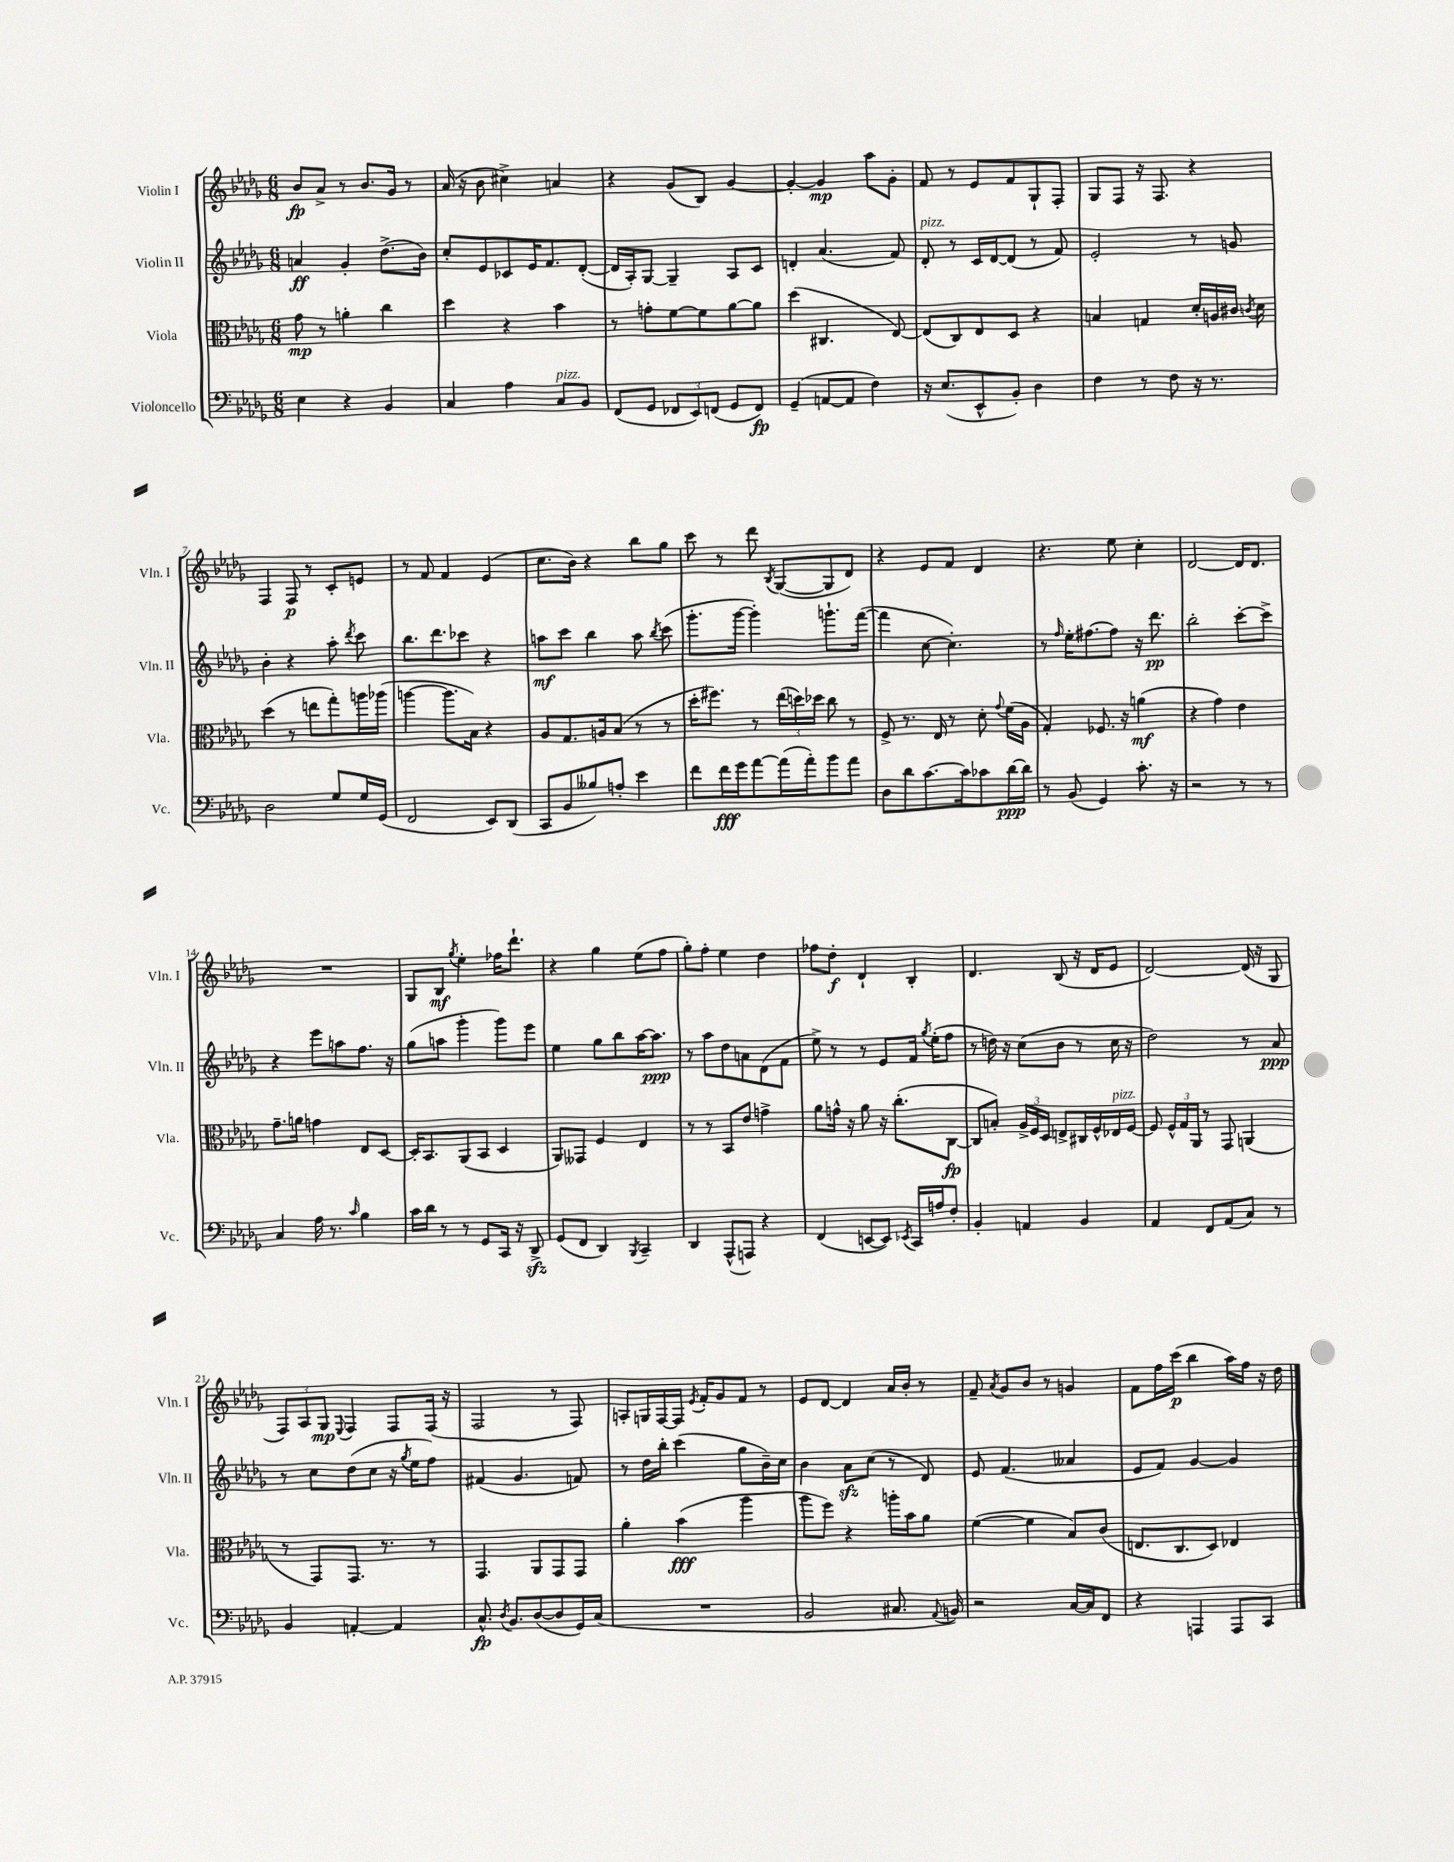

**kern	**dynam	**kern	**dynam	**kern	**dynam	**kern	**dynam
*part4	*part4	*part3	*part3	*part2	*part2	*part1	*part1
*staff4	*staff4	*staff3	*staff3	*staff2	*staff2	*staff1	*staff1
*I"Violoncello	*	*I"Viola	*	*I"Violin II	*	*I"Violin I	*
*I'Vc.	*	*I'Vla.	*	*I'Vln. II	*	*I'Vln. I	*
*clefF4	*	*clefC3	*	*clefG2	*	*clefG2	*
*k[b-e-a-d-g-]	*	*k[b-e-a-d-g-]	*	*k[b-e-a-d-g-]	*	*k[b-e-a-d-g-]	*
*M6/8	*	*M6/8	*	*M6/8	*	*M6/8	*
=1	=1	=1	=1	=1	=1	=1	=1
4E-\	.	8g-\	mp	4an/	ff	8b-/L	fp
.	.	8r	.	.	.	8a-^/J	.
4r	.	4an'\	.	4g-'/	.	8r	.
.	.	.	.	.	.	8.b-/L	.
4BB-/	.	4cc\	.	(8.dd-^\L	.	.	.
.	.	.	.	.	.	16g-/Jk	.
.	.	.	.	.	.	8r	.
.	.	.	.	16b-\Jk)	.	.	.
=2	=2	=2	=2	=2	=2	=2	=2
4C/	.	4dd-\	.	8cc'/L	.	(16a-/	.
.	.	.	.	.	.	16r	.
.	.	.	.	8e-/	.	8b-\	.
4A-\	.	4r	.	8c-X/	.	4cc#X^\)	.
.	.	.	.	16e-/K	.	.	.
.	.	.	.	8.f/	.	.	.
!LO:TX:a:i:t=pizz.	!	!	!	!	!	!	!
8C/L	.	4b-\	.	.	.	4an/	.
8BB-/J	.	.	.	([8d-'/J	.	.	.
=3	=3	=3	=3	=3	=3	=3	=3
(8FF/L	.	8r	.	16d-/LL]	.	4r	.
.	.	.	.	16A-'/J)	.	.	.
8GG-/J	.	8gn'\L	.	[8G-/J	.	.	.
12FF-X/L	.	[8f\	.	4G-~/]	.	(8g-/L	.
12EE-/)	.	.	.	.	.	.	.
.	.	8f\]	.	.	.	8B-/J)	.
(12FFn/J	.	.	.	.	.	.	.
8GG-/L	.	[8a-\	.	8A-/L	.	[4g-/	.
8FF/J)	fp	8a-\J]	.	8c/J	.	.	.
=4	=4	=4	=4	=4	=4	=4	=4
(4GG-~/	.	(4dd-\	.	4dn'/	.	4g-'/_	.
[8AAn/L	.	4.C#X/	.	(4.a-/	.	4g-/]	mp
8AA/J]	.	.	.	.	.	.	.
4F\)	.	.	.	.	.	8aa-\L	.
.	.	[8E-/)	.	8f/)	.	8g-'\J	.
=5	=5	=5	=5	=5	=5	=5	=5
!	!	!	!	!LO:TX:a:i:t=pizz.	!	!	!
16r	.	(8E-/L]	.	8d-'/	.	8f/	.
(8.E-/L	.	.	.	.	.	.	.
.	.	8C/)	.	8r	.	8r	.
8EE-^^/	.	8E-/	.	16c/LL	.	8e-/L	.
.	.	.	.	[16d-/J	.	.	.
8BB-'/J)	.	8D-/J	.	(8d-/J]	.	8f/	.
4D-\	.	4r	.	8r	.	8G-`/	.
.	.	.	.	8f/)	.	8F'/J	.
=6	=6	=6	=6	=6	=6	=6	=6
4F\	.	4Bn/	.	2e-'/	.	8G-/L	.
.	.	.	.	.	.	8F/J	.
8r	.	4Gn/	.	.	.	16r	.
.	.	.	.	.	.	8.F/	.
8F\	.	.	.	.	.	.	.
16r	.	16d-'/LL	.	8r	.	4r	.
8.r	.	16An/	.	.	.	.	.
.	.	16c#X/JJ	.	8gn/	.	.	.
.	.	8qcn/	.	.	.	.	.
.	.	16d-\	.	.	.	.	.
!!LO:LB:g=z
=7	=7	=7	=7	=7	=7	=7	=7
2D-\	.	(4dd-\	.	4b-'\	.	4F/	.
.	.	8r	.	4r	.	8F/	p
.	.	8een\L	.	.	.	8r	.
8G-/L	.	8gg-'\)	.	8aa-'\	.	8c'/L	.
.	.	.	.	8qddd-/	.	.	.
16G-/L	.	16aan\L	.	8ccc\	.	8en/J	.
(16GG-/JJ	.	(16aa-X\JJ	.	.	.	.	.
=8	=8	=8	=8	=8	=8	=8	=8
2FF/	.	[4aan\	.	8.bb-\L	.	8r	.
.	.	.	.	.	.	8f/	.
.	.	.	.	8.ddd-\	.	.	.
.	.	8.aa\L]	.	.	.	4f/	.
.	.	.	.	8ccc-X\J	.	.	.
.	.	16B-\Jk)	.	.	.	.	.
8EE-/L)	.	4r	.	4r	.	(4e-/	.
(8DD-/J	.	.	.	.	.	.	.
=9	=9	=9	=9	=9	=9	=9	=9
8CC/L	.	8A-/L	.	8aan\L	mf	8.cc\L	.
8BB-/	.	8.G-/	.	8ccc\J	.	.	.
.	.	.	.	.	.	16b-\Jk)	.
8B--X/)	.	.	.	4bb-\	.	4r	.
.	.	16An/k	.	.	.	.	.
8An'/J	.	(8B-/J	.	.	.	.	.
4e-\	.	8r	.	8aa\	.	8bb-\L	.
.	.	.	.	8qbb-/	.	.	.
.	.	8r	.	(8ccc\	.	8gg-\J	.
=10	=10	=10	=10	=10	=10	=10	=10
8f\L	.	16dd-'\KL	.	8.ggg-'\L	.	8ccc\	.
.	.	8.ff#X\J)	.	.	.	.	.
16f\L	fff	.	.	.	.	8r	.
16g-\J	.	.	.	[16ggg-\Jk	.	.	.
[8a-\	.	8r	.	4ggg-'\])	.	8ddd-\	.
.	.	.	.	.	.	8qB-/	.
(16a-\L]	.	(24ee-\LL	.	.	.	([8G-/L	.
.	.	24ddn\)	.	.	.	.	.
16a-'\J)	.	.	.	.	.	.	.
.	.	24dd-X\JJ	.	.	.	.	.
8b-\	.	8cc\	.	8.gggn`\L	.	8G-/]	.
8a-\J	.	8r	.	.	.	8d-/J)	.
.	.	.	.	([16fff\Jk	.	.	.
=11	=11	=11	=11	=11	=11	=11	=11
8D-\L	.	8F^/	.	4fff\]	.	4r	.
8d-\	.	8.r	.	.	.	.	.
[8.c\	.	.	.	[8cc\	.	8e-/L	.
.	.	16E-/	.	.	.	.	.
.	.	8r	.	4.cc'\])	.	8f/J	.
16c\k]	.	.	.	.	.	.	.
8c-X\	.	8d-'\	.	.	.	4d-/	.
.	.	8qqg-/	.	.	.	.	.
[16d-\L	ppp	(16f\LL	.	.	.	.	.
16d-\JJ]	.	16A-\JJ	.	.	.	.	.
=12	=12	=12	=12	=12	=12	=12	=12
8r	.	4G-'/)	.	8r	.	4.r	.
.	.	.	.	16qqff/	.	.	.
(8BB-/	.	.	.	16ee-'\KL	.	.	.
.	.	.	.	[8.ff#X\	.	.	.
4GG-/)	.	8.F-X/	.	.	.	.	.
.	.	.	.	8ff#\J]	.	8ee-\	.
.	.	16r	.	.	.	.	.
8.c'\	.	(4an\	mf	16r	.	4cc'\	.
.	.	.	.	8.ddd-\	pp	.	.
16r	.	.	.	.	.	.	.
=13	=13	=13	=13	=13	=13	=13	=13
2r	.	4r	.	2bb-'\	.	[2d-/	.
.	.	4g-\)	.	.	.	.	.
8r	.	4e-\	.	[8ccc'\L	.	16d-/KL]	.
.	.	.	.	.	.	8.d-/J	.
8r	.	.	.	8ccc^\J]	.	.	.
!!LO:LB:g=z
=14	=14	=14	=14	=14	=14	=14	=14
4C/	.	8.g-~\L	.	4r	.	2.r	.
.	.	16an\Jk	.	.	.	.	.
16A-\	.	4gn\	.	8eee-\L	.	.	.
8.r	.	.	.	.	.	.	.
.	.	.	.	8aan\	.	.	.
16qqc/	.	.	.	.	.	.	.
4B-\	.	8E-/L	.	8.ff\J	.	.	.
.	.	[8D-/J	.	.	.	.	.
.	.	.	.	16r	.	.	.
=15	=15	=15	=15	=15	=15	=15	=15
16c\LL	.	16D-'/KL]	.	(8gg-\L	.	8G-/L	.
16d-\JJ	.	8.BB-/	.	.	.	.	.
8r	.	.	.	8aan\J	.	8B-/J	mf
.	.	.	.	.	.	8qgg-/	.
8r	.	(8AA-/	.	4ggg-'\	.	4ee-'\	.
8GG-/L	.	8BB-/J	.	.	.	.	.
16CC/Jk	.	4D-/	.	8ggg-\L)	.	16ff-X\KL	.
16r	.	.	.	.	.	8.ddd-`\J	.
8DD-zz^/	.	.	.	8eee-\J	.	.	.
=16	=16	=16	=16	=16	=16	=16	=16
(8GG-/L	.	8AA-/L)	.	4ee-\	.	4r	.
8FF/J	.	8GG--X/J	.	.	.	.	.
4DD-/)	.	4F/	.	8gg-\L	.	4gg-\	.
.	.	.	.	8bb-\	.	.	.
8qBBB-/	.	.	.	.	.	.	.
4CC~/	.	4E-/	.	[16aa-\K	.	(8ee-\L	.
.	.	.	.	8.aa-\J]	ppp	.	.
.	.	.	.	.	.	8ff\J	.
=17	=17	=17	=17	=17	=17	=17	=17
4DD-/	.	8r	.	8r	.	8gg-'\L)	.
.	.	8r	.	8aa-\L	.	8ff'\J	.
(8AAA-^^/L	.	8BB-/L	.	8dd-\	.	4ee-\	.
8AAAn/J)	.	8e-/J	.	8an\	.	.	.
4r	.	4gn^\	.	(8d-\	.	4dd-\	.
.	.	.	.	8f\J	.	.	.
=18	=18	=18	=18	=18	=18	=18	=18
(4FF/	.	8a-\L	.	8ee-^\)	.	8ff-X\L	.
.	.	16gn^^\Jk	.	8r	.	8dd-'\J	f
.	.	16r	.	.	.	.	.
[8EEn/L	.	8a-\	.	8r	.	4d-`/	.
8EE/J])	.	16r	.	8e-/L	.	.	.
.	.	(8.cc'\L	.	.	.	.	.
8qEE-X/	.	.	.	.	.	.	.
16CC/LL	.	.	.	16f/Jk	.	4B-'/	.
.	.	.	.	8qgg-/	.	.	.
16An/J	.	.	.	(16ee-'\KL	.	.	.
8F'/J	.	[8C\J	fp	8ff\J	.	.	.
=19	=19	=19	=19	=19	=19	=19	=19
4BB-'/	.	8C/L]	.	8r	.	4.d-/	.
.	.	8Bn'/J)	.	16ddn\)	.	.	.
.	.	.	.	16r	.	.	.
4AAn/	.	24A-^/LL	.	(8cc\L	.	.	.
.	.	24F/	.	.	.	.	.
.	.	24D-/JJ	.	.	.	.	.
.	.	8En^/L	.	8b-\J	.	(8B-/	.
4BB-/	.	16C#X/L	.	8r	.	16r	.
.	.	16F^^/	.	.	.	16d-/KL	.
!	!	!LO:TX:a:i:t=pizz.	!	!	!	!	!
.	.	16E-X/	.	16cc\	.	8e-/J	.
.	.	[16F/JJ	.	16r	.	.	.
=20	=20	=20	=20	=20	=20	=20	=20
4AA-/	.	8F/]	.	2dd-\)	.	[2d-/)	.
.	.	24F^^/LL	.	.	.	.	.
.	.	24G-/	.	.	.	.	.
.	.	24AA-/JJ	.	.	.	.	.
8FF/L	.	8r	.	.	.	.	.
(8AA-/	.	8GG-/	.	.	.	.	.
8C/J)	.	(4AAn/	.	8r	.	(16d-/]	.
.	.	.	.	.	.	16r	.
8r	.	.	.	8a-/	ppp	8G-/	.
!!LO:LB:g=z
=21	=21	=21	=21	=21	=21	=21	=21
4BB-/	.	8r	.	8r	.	12F/L)	.
.	.	.	.	.	.	12A-/	.
.	.	8GG-/L)	.	8cc\L	.	.	.
.	.	.	.	.	.	12G-/J	mp
.	.	.	.	.	.	8qqE-/	.
[4AAn'/	.	8.GG-/J	.	(8dd-\	.	4F/	.
.	.	.	.	8cc\J	.	.	.
.	.	8.r	.	.	.	.	.
4AA/]	.	.	.	16r	.	8F/L	.
.	.	.	.	8qgg-/	.	.	.
.	.	.	.	16ee-\KL	.	.	.
.	.	8r	.	8ff\J)	.	(16F/Jk	.
.	.	.	.	.	.	16r	.
=22	=22	=22	=22	=22	=22	=22	=22
8.C^^/	fp	4.GG-/	.	(4f#X/	.	2F/	.
8qD-/	.	.	.	.	.	.	.
8.BB-/L	.	.	.	.	.	.	.
.	.	.	.	4.g-/	.	.	.
([8D-/	.	8AA-/L	.	.	.	.	.
8D-/]	.	8GG-/	.	.	.	8r	.
16GG-/L)	.	8GG-/J	.	8fn/)	.	8F/)	.
(16C/JJ	.	.	.	.	.	.	.
=23	=23	=23	=23	=23	=23	=23	=23
2.r	.	4a-'\	.	8r	.	8An'/L	.
.	.	.	.	16dd-\LL	.	16Gn/L	.
.	.	.	.	16bb-'\JJ	.	[16F/	.
.	.	(4b-\	fff	(4ccc\	.	16F/JJ]	.
.	.	.	.	.	.	8qe-/	.
.	.	.	.	.	.	16f'/KL	.
.	.	.	.	.	.	8g-/	.
.	.	4aa-\	.	8gg-\L	.	8f/J	.
.	.	.	.	16b-~\L)	.	8r	.
.	.	.	.	16cc\JJ	.	.	.
=24	=24	=24	=24	=24	=24	=24	=24
2BB-/	.	8aa-\L	.	4b-\	.	8e-/L	.
.	.	8ff\J)	.	.	.	[8d-/J	.
.	.	4r	.	8a-zz\L	.	4d-/]	.
.	.	.	.	(8cc\J	.	.	.
8.C#X/	.	16aan'\LL	.	8r	.	16a-/LL	.
.	.	16b-\J	.	.	.	16b-'/JJ	.
.	.	8a-\J	.	8d-/)	.	8r	.
8qqAA-/	.	.	.	.	.	.	.
16BBn/)	.	.	.	.	.	.	.
=25	=25	=25	=25	=25	=25	=25	=25
2r	.	([4f\	.	8e-/	.	8f~/	.
.	.	.	.	.	.	8qa-/	.
.	.	.	.	(4.f/	.	8g-/L	.
.	.	4f\]	.	.	.	8b-/J	.
.	.	.	.	.	.	8r	.
[16C/LL	.	8B-/L)	.	4a--X/	.	4gn/	.
16C/J]	.	.	.	.	.	.	.
8FF/J	.	(8c/J	.	.	.	.	.
=26	=26	=26	=26	=26	=26	=26	=26
4r	.	8.En/L	.	8e-/L	.	8f\L	.
.	.	.	.	8f/J)	.	16ff\L	.
.	.	8.C/	.	.	.	(16ccc\JJ	p
4AAAn/	.	.	.	[4g-/	.	4bb-\	.
.	.	8D-/J)	.	.	.	.	.
8AAA/L	.	4E-X/	.	4g-/]	.	16aa-\LL)	.
.	.	.	.	.	.	16ff\JJ	.
8CC/J	.	.	.	.	.	16r	.
.	.	.	.	.	.	16dd-\	.
==	==	==	==	==	==	==	==
*-	*-	*-	*-	*-	*-	*-	*-
